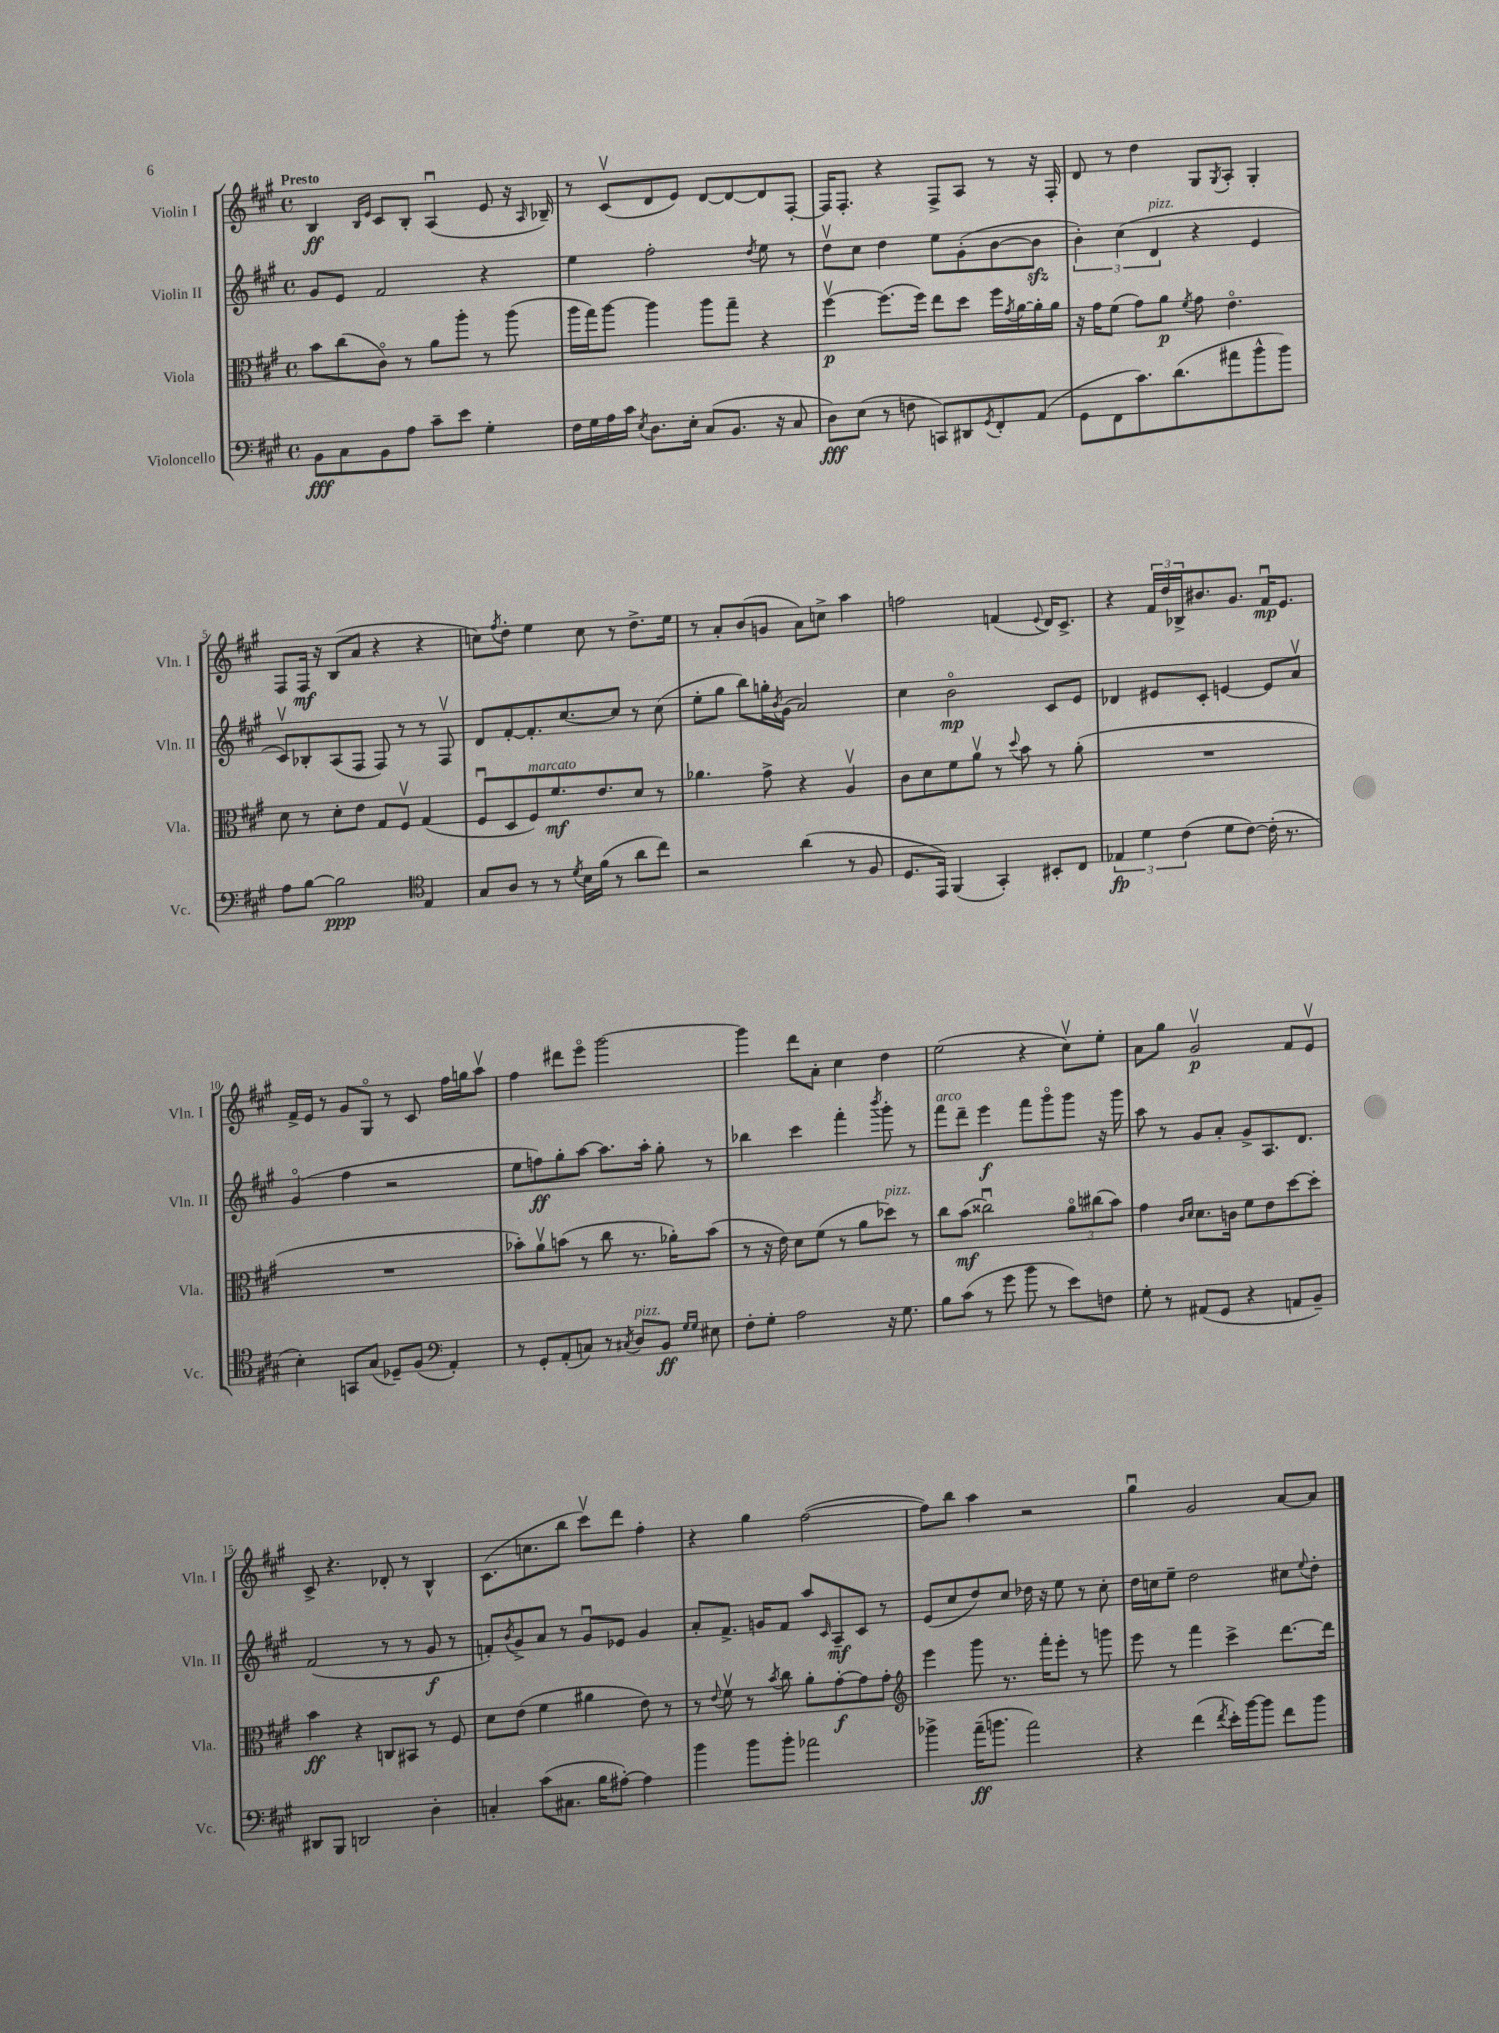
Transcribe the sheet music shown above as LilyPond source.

<<
\new StaffGroup <<
\new Staff = "s0" \with { instrumentName = "Violin I" shortInstrumentName = "Vln. I" } {
    \clef treble \key a \major \defaultTimeSignature \time 4/4 \tempo "Presto"
    b4\ff \grace { b16 e'16 } cis'8 b8-. a4\downbow( e'8 r16 \grace { a16 } bes16--) |
    r8 cis'8\upbow( d'8 e'8) d'8~ d'8~ d'8 fis8~-. |
    fis16 fis8.-. r4 fis8-> a8 r8 r16 fis16-. |
    d'8 r8 d''4 gis8 \acciaccatura { gis8 } a8-. gis4-. |
    fis8 fis16\mf r16 b8( a'8 r4 r4 |
    c''8) \acciaccatura { fis''8 } d''8-. e''4 c''8 r8 d''8.-> e''16 |
    r8 a'8-. b'8( g'8 a'8) c''8-> a''4 |
    f''2 f'4( \appoggiatura { e'8 } d'16) cis'8.-> |
    r4 \tuplet 3/2 { fis'16 d''16 bes16-> } bis'8. gis'8. fis'16\downbow\mp e'8. |
    fis'16-> e'16 r8 gis'8 gis8\flageolet r8 cis'8 fis''16 g''16 a''8\upbow |
    fis''4 dis'''8 e'''8\flageolet gis'''2~ |
    gis'''4 d'''8 a'8-. cis''4 d''4 |
    e''2( r4 cis''8\upbow) e''8-. |
    a'8 gis''8 gis'2\upbow\p fis'8 e'8\upbow |
    cis'8-> r4. des'8-. r8 b4-^ |
    cis'8.( c''8. b''8 cis'''8\upbow) d'''8 fis''4-. |
    r4 gis''4 fis''2~( |
    fis''8) b''8 a''4 r2 |
    gis''4\downbow gis'2 a'8~ a'8 \bar "|." |
}
\new Staff = "s1" \with { instrumentName = "Violin II" shortInstrumentName = "Vln. II" } {
    \clef treble \key a \major \defaultTimeSignature \time 4/4
    gis'8 e'8 fis'2 r4 |
    e''4 fis''2-. \acciaccatura { d''8 } e''8 r8 |
    d''8\upbow cis''8 d''4 e''8 gis'8-.( b'8~ b'8\sfz |
    \tuplet 3/2 { b'4-.) cis''4( d'4^\markup { \italic "pizz." } } r4 e'4 |
    cis'8\upbow) bes8-. a8( fis8 fis8) r8 r8 fis8\upbow |
    d'8 fis'8~-. fis'8.-. cis''8.~ cis''8 r8 cis''8( |
    e''8-. gis''8 b''8) g''16-. \acciaccatura { b'8 } gis'16( a'2) |
    cis''4 b'2\flageolet\mp cis'8 e'8 |
    des'4 eis'8 cis'8-. e'4~ e'8 a'8\upbow |
    gis'4\flageolet( fis''4 r2 |
    e''8 f''8\ff) gis''8-. a''8~ a''8. a''16-. gis''8-. r8 |
    bes''4 cis'''4 fis'''4-. \acciaccatura { b'''8 } gis'''8-. r8 |
    fis'''8^\markup { \italic "arco" } d'''8-- e'''4\f fis'''8 gis'''8\flageolet gis'''8 r16 gis'''16 |
    a''8 r8 gis'8 a'8-. gis'8-> a8. d'8. |
    fis'2( r8 r8 gis'8\f r8 |
    f'8-.) \acciaccatura { b'8 } gis'8-> a'8 r8 gis'8\downbow ees'8 gis'4 |
    a'8-. fis'8.-> g'16 fis'8 a''8 \grace { cis'16 } a8--\mf cis'8 r8 |
    e'8( cis''8 d''8) cis''8 des''16 r16 e''8 r8 cis''8-. |
    d''16 c''16 e''8-- d''2 cis''8 \appoggiatura { e''8 } d''8-. \bar "|." |
}
\new Staff = "s2" \with { instrumentName = "Viola" shortInstrumentName = "Vla." } {
    \clef alto \key a \major \defaultTimeSignature \time 4/4
    b'8 cis''8( cis'8\flageolet) r8 a'8 a''8-. r8 a''8( |
    a''16 gis''16) a''8~ a''4 a''8 gis''8-- r4 |
    fis''4~\upbow\p fis''8.( fis''16) e''8 d''8 fis''16 \acciaccatura { gis'8 } a'16~ a'16-. a'16 |
    r16 gis'16 fis'8( gis'8) a'8\p \acciaccatura { fis'8 } gis'8 e'4.\flageolet |
    d'8 r8 d'8-. e'8 gis8 fis8\upbow gis4( |
    fis8\downbow d8 fis8^\markup { \italic "marcato" }) fis'8.\mf e'8. d'8 r8 |
    aes'4. gis'8-> r4 a4\upbow |
    cis'8 d'8 fis'8 a'8\upbow r8 \appoggiatura { d''8 } b'8 r8 a'8-.( |
    R1 |
    R1 |
    bes'8-.) a'8\upbow b'8( r8 cis''8 r8. aes'16-.) b'8( |
    r8 r16 e'16) d'8 fis'8( r8 a'8 des''8^\markup { \italic "pizz." }) r8 |
    cis''8 b'8\mf( cisis''2\downbow) \tuplet 3/2 { a'8\flageolet cis''8( b'8) } |
    gis'4 \grace { cis'16 d'16 } d'8. c'16 fis'8 e'8 d''8~ d''8-. |
    b'4\ff r4 c8 bis,8 r8 fis8 |
    d'8 e'8( fis'4 ais'4 e'8) r8 |
    r8 \appoggiatura { e'8 } fis'8\upbow r8 \acciaccatura { b'8 } cis''8 a'8-. gis'8~-.\f gis'8 gis'8-. |
    \clef treble e'''4 gis'''8 r8. fis'''16-. e'''8-. r8 g'''8 |
    e'''8 r8 fis'''4 cis'''4-> d'''8.~ d'''16 \bar "|." |
}
\new Staff = "s3" \with { instrumentName = "Violoncello" shortInstrumentName = "Vc." } {
    \clef bass \key a \major \defaultTimeSignature \time 4/4
    b,8\fff cis8 b,8 a8 cis'8-- e'8 gis4-. |
    fis16 gis16 a16 cis'16 \acciaccatura { e8 } d8. e16-. cis8( b,8. r16 cis8 |
    d8\fff) e8( r8 f8 c,8) dis,8 \acciaccatura { gis,8 } fis,8-. a,8( |
    gis,8 fis,8 cis'8.) d'8.( ais'8 b'8-^ b'8) |
    a8 b8~ b2\ppp \clef tenor e4 |
    gis8 a8 r8 r8 \acciaccatura { d'8 } b16 fis'16( r8 a'8 cis''8) |
    r2 a'4( r8 fis8 |
    d8. e,16) fis,4( gis,4-.) bis,8-. cis8 |
    \tuplet 3/2 { ees4\fp d'4 cis'4( } d'8 cis'8~) cis'16-.( r8. |
    b4-.) g,8 gis8( des8--) fis8( \clef bass a,4-.) |
    r8 gis,8-. a,8-.( c8) r8 \acciaccatura { cis8 } d8^\markup { \italic "pizz." } b,8\ff \grace { gis16 gis16 } eis8 |
    fis8-. gis8-. a2 r16 gis8. |
    b8 cis'8( r8 gis'8 b'8 r8 e'8) f8 |
    gis8-. r8 ais,8( gis,8 r4 a,8 b,8--) |
    dis,8 b,,8 d,2 d4-. |
    c4-. cis'8( cis8. b16 ais8~-.) ais4 |
    b'4 b'8 b'8-. aes'2 |
    bes'4-> a'16--\ff( b'8. a'2) |
    r4 fis'4( \acciaccatura { fis'8 } e'16-.) b'16~ b'8 fis'8 b'8 \bar "|." |
}
>>
>>
